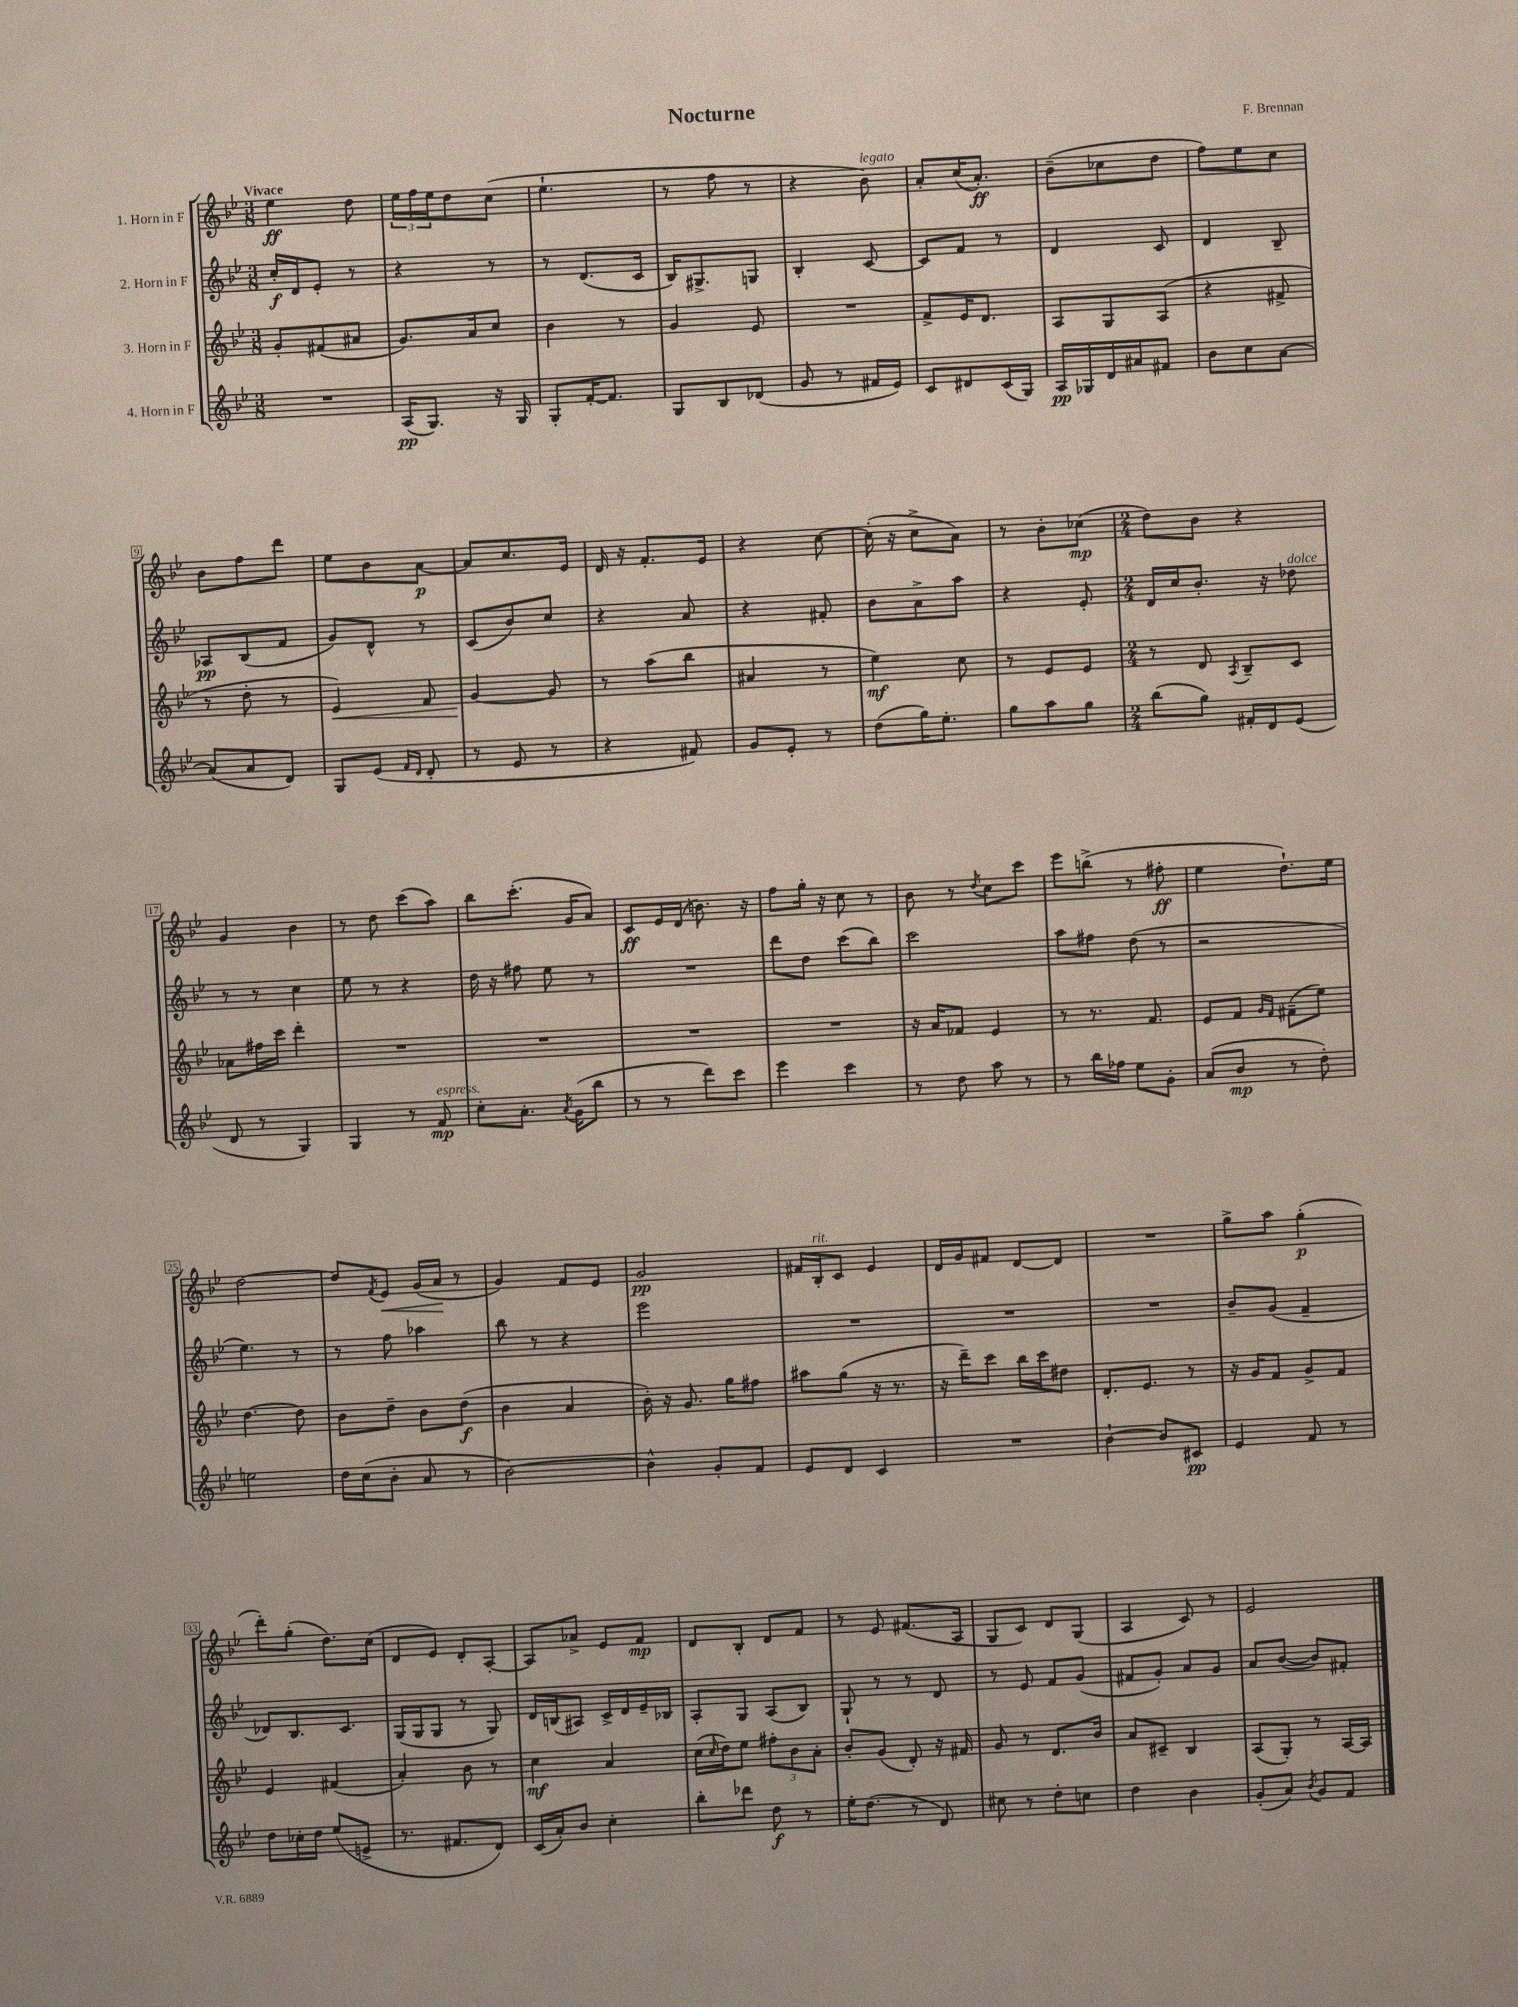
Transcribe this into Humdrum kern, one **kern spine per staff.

**kern	**dynam	**kern	**dynam	**kern	**dynam	**kern	**dynam
*part4	*part4	*part3	*part3	*part2	*part2	*part1	*part1
*staff4	*staff4	*staff3	*staff3	*staff2	*staff2	*staff1	*staff1
*I"4. Horn in F	*	*I"3. Horn in F	*	*I"2. Horn in F	*	*I"1. Horn in F	*
*clefG2	*	*clefG2	*	*clefG2	*	*clefG2	*
*k[b-e-]	*	*k[b-e-]	*	*k[b-e-]	*	*k[b-e-]	*
*M3/8	*	*M3/8	*	*M3/8	*	*M3/8	*
=1	=1	=1	=1	=1	=1	=1	=1
!	!	!	!	!	!	!LO:TX:a:B:t=Vivace	!
4.r	.	8g'/L	.	16cc'/LL	f	4ee-\	ff
.	.	.	.	16d/J	.	.	.
.	.	(8f#X/	.	8e-'/J	.	.	.
.	.	8a#X/J	.	8r	.	8dd\	.
=2	=2	=2	=2	=2	=2	=2	=2
(16A/KL	pp	8.g/L)	.	4r	.	24ee-\LL	.
.	.	.	.	.	.	24ff\	.
8.G/J)	.	.	.	.	.	.	.
.	.	.	.	.	.	24ee-\J	.
.	.	.	.	.	.	8dd\	.
.	.	16a/k	.	.	.	.	.
16r	.	8cc/J	.	8r	.	(8cc\J	.
16G/	.	.	.	.	.	.	.
=3	=3	=3	=3	=3	=3	=3	=3
8G'/L	.	4b-\	.	8r	.	4.ee-`\	.
[16f'/K	.	.	.	(8.d/L	.	.	.
8.f/J]	.	.	.	.	.	.	.
.	.	8r	.	.	.	.	.
.	.	.	.	16c/Jk	.	.	.
=4	=4	=4	=4	=4	=4	=4	=4
8G/L	.	4g/	.	16B-/KL)	.	8r	.
.	.	.	.	8.G#X^/	.	.	.
8B-/	.	.	.	.	.	8ff\	.
(8d-X/J	.	8e-/	.	8Gn/J	.	8r	.
=5	=5	=5	=5	=5	=5	=5	=5
8g/	.	4.r	.	4B-'/	.	4r	.
8r	.	.	.	.	.	.	.
!	!	!	!	!	!	!LO:TX:a:i:t=legato	!
16f#X/LL	.	.	.	[8c/	.	8b-\)	.
16e-/JJ)	.	.	.	.	.	.	.
=6	=6	=6	=6	=6	=6	=6	=6
8c/L	.	8f^/L	.	8c/L]	.	8a'/L	.
8d#X/	.	16e-/K	.	8f/J	.	(16cc/K	.
.	.	8.d/J	.	.	.	8.a'/J)	ff
(16c/L	.	.	.	8r	.	.	.
16G/JJ)	.	.	.	.	.	.	.
=7	=7	=7	=7	=7	=7	=7	=7
16A/LL	pp	8A/L	.	4d/	.	(8b-~\L	.
16G-X/	.	.	.	.	.	.	.
16d/	.	8G/	.	.	.	8cc-X\	.
16a#X/J	.	.	.	.	.	.	.
8f#X/J	.	(8A/J	.	8c/	.	8dd\J	.
=8	=8	=8	=8	=8	=8	=8	=8
8b-\L	.	4r	.	4d/	.	8ff\L)	.
8cc\	.	.	.	.	.	8ee-\	.
[8a\J	.	8f#X^/	.	8B-~/	.	8cc\J	.
!!LO:LB:g=z
=9	=9	=9	=9	=9	=9	=9	=9
(8a/L]	.	8r	.	8A-X/L	pp	8b-\L	.
8a/	.	8dd'\	.	(8B-/	.	8ff\	.
8d/J)	.	8r	.	8f/J	.	8ddd\J	.
=10	=10	=10	=10	=10	=10	=10	=10
!	!	!	!LO:HP:b	!	!	!	!
8G/L	.	4e-/)	<	8g/L)	.	8ee-\L	.
(8e-/J	.	.	.	8d^^/J	.	8b-\	.
16qqf/LL	.	.	.	.	.	.	.
16qqd/JJ	.	.	.	.	.	.	.
8d'/	.	8f/	.	8r	.	[8a\J	p
=11	=11	=11	=11	=11	=11	=11	=11
8r	.	[4g/	.	(8c/L	.	8a/L]	.
8e-/	.	.	.	8b-/)	.	8.cc/	.
8r	.	8g/]	[	8cc/J	.	.	.
.	.	.	.	.	.	16e-/Jk	.
=12	=12	=12	=12	=12	=12	=12	=12
4r	.	8r	.	4r	.	16d/	.
.	.	.	.	.	.	16r	.
.	.	(8aa\L	.	.	.	8.f'/L	.
8f#X/)	.	8bb-\J	.	8a/	.	.	.
.	.	.	.	.	.	16e-/Jk	.
=13	=13	=13	=13	=13	=13	=13	=13
8g/L	.	4a#X/	.	4r	.	4r	.
8e-'/J	.	.	.	.	.	.	.
8r	.	8r	.	8f#X'/	.	[8cc\	.
=14	=14	=14	=14	=14	=14	=14	=14
(8dd\L	.	4ee-\)	mf	8b-\L	.	(16cc'\]	.
.	.	.	.	.	.	16r	.
16gg\K)	.	.	.	8a^\	.	8cc^\L	.
8.ee-'\J	.	.	.	.	.	.	.
.	.	8cc\	.	8aa\J	.	8a\J)	.
=15	=15	=15	=15	=15	=15	=15	=15
8gg\L	.	8r	.	4r	.	8r	.
8aa\	.	8e-/L	.	.	.	8b-'\L	.
8gg\J	.	8e-/J	.	8e-'/	.	(8cc-X\J	mp
=16	=16	=16	=16	=16	=16	=16	=16
*M2/4	*	*M2/4	*	*M2/4	*	*M2/4	*
(8bb-\L	.	8r	.	16d/LL	.	8dd\L)	.
.	.	.	.	16cc/J	.	.	.
8gg\J)	.	8d/	.	8.b-'/J	.	8b-\J	.
.	.	8qA/	.	.	.	.	.
16f#X'/LL	.	8B-~/L	.	.	.	4r	.
16d/J	.	.	.	16r	.	.	.
!	!	!	!	!LO:TX:a:i:t=dolce	!	!	!
(8e-/J	.	8c/J	.	8dd-X\	.	.	.
!!LO:LB:g=z
=17	=17	=17	=17	=17	=17	=17	=17
8d/	.	8a-X\L	.	8r	.	4g/	.
8r	.	16ff#X\L	.	8r	.	.	.
.	.	16ccc\JJ	.	.	.	.	.
4G/)	.	4ddd'\	.	4cc\	.	4b-\	.
=18	=18	=18	=18	=18	=18	=18	=18
4G/	.	2r	.	8ee-\	.	8r	.
.	.	.	.	8r	.	8dd\	.
8r	.	.	.	4r	.	(8ccc\L	.
!LO:TX:a:i:t=espress.	!	!	!	!	!	!	!
8f/	mp	.	.	.	.	8aa\J)	.
=19	=19	=19	=19	=19	=19	=19	=19
8cc'\L	.	2r	.	16dd\	.	8bb-\L	.
.	.	.	.	16r	.	.	.
8.a'\J	.	.	.	8ff#X\	.	(8.ccc'\J	.
.	.	.	.	8ee-\	.	.	.
8qa/	.	.	.	.	.	.	.
(16g\KL	.	.	.	.	.	16g/KL	.
8bb-\J	.	.	.	8r	.	8a/J)	.
=20	=20	=20	=20	=20	=20	=20	=20
8r	.	2r	.	2r	.	8c/L	ff
8r	.	.	.	.	.	16e-/L	.
.	.	.	.	.	.	(16d/JJ	.
8ddd\L)	.	.	.	.	.	8.bn\)	.
8ccc\J	.	.	.	.	.	.	.
.	.	.	.	.	.	16r	.
=21	=21	=21	=21	=21	=21	=21	=21
4eee-\	.	2r	.	8ddd\L	.	8ff\L	.
.	.	.	.	8dd\J	.	16gg'\Jk	.
.	.	.	.	.	.	16r	.
4ccc\	.	.	.	(8ccc\L	.	8cc\	.
.	.	.	.	8bb-\J)	.	8r	.
=22	=22	=22	=22	=22	=22	=22	=22
8r	.	16r	.	2ccc\	.	8b-\	.
.	.	16a/KL	.	.	.	.	.
8dd\	.	8f-X/J	.	.	.	8r	.
.	.	.	.	.	.	8qdd/	.
8aa\	.	4e-/	.	.	.	8cc\L	.
8r	.	.	.	.	.	8ccc\J	.
=23	=23	=23	=23	=23	=23	=23	=23
8r	.	8r	.	8aa\L	.	8eee-\L	.
16bb-\LL	.	8.r	.	8ff#X\J	.	(8bbn^\J	.
16ff-X\JJ	.	.	.	.	.	.	.
8ee-\L	.	.	.	(8dd\	.	8r	.
.	.	8.f/	.	.	.	.	.
8g'\J	.	.	.	8r	.	8ff#X'\	ff
=24	=24	=24	=24	=24	=24	=24	=24
(8a/L	.	8e-/L	.	2r	.	4ee-\	.
8b-/J	mp	8f/J	.	.	.	.	.
.	.	16qqg/LL	.	.	.	.	.
.	.	16qqf/JJ	.	.	.	.	.
8r	.	(8f#X~\L	.	.	.	8.dd`\L)	.
8dd'\)	.	8ee-\J)	.	.	.	.	.
.	.	.	.	.	.	16ee-\Jk	.
!!LO:LB:g=z
=25	=25	=25	=25	=25	=25	=25	=25
2een\	.	[4.dd\	.	4.ee-\)	.	[2dd\	.
.	.	8dd\]	.	8r	.	.	.
=26	=26	=26	=26	=26	=26	=26	=26
16dd\LL	.	8b-\L	.	8r	.	8dd/L]	.
(16cc\J	.	.	.	.	.	.	.
.	.	.	.	.	.	8qf/	.
!	!	!	!	!	!	!	!LO:HP:b
8b-'\J	.	8dd~\J	.	8ff\	.	8e-/J	<
8a/	.	8b-\L	.	4aa-X\	.	(16g/LL	.
.	.	.	.	.	.	16a/JJ	.
8r	.	(8dd\J	f	.	.	8r	[
=27	=27	=27	=27	=27	=27	=27	=27
[2b-\)	.	4b-\	.	8bb-\	.	4g/)	.
.	.	.	.	8r	.	.	.
.	.	4a/	.	4r	.	8f/L	.
.	.	.	.	.	.	8e-/J	.
=28	=28	=28	=28	=28	=28	=28	=28
4b-^^\]	.	16b-'\)	.	2eee-\	.	2g/	pp
.	.	16r	.	.	.	.	.
.	.	8.g/	.	.	.	.	.
8g'/L	.	.	.	.	.	.	.
.	.	16gg\KL	.	.	.	.	.
8f/J	.	8ff#X\J	.	.	.	.	.
=29	=29	=29	=29	=29	=29	=29	=29
8e-/L	.	8aa#X\L	.	2r	.	16f#X/LL	.
!	!	!	!	!	!	!LO:TX:a:i:t=rit.	!
.	.	.	.	.	.	16B-'/J	.
8d/J	.	(8gg\J	.	.	.	8c/J	.
4c/	.	16r	.	.	.	4e-/	.
.	.	8.r	.	.	.	.	.
=30	=30	=30	=30	=30	=30	=30	=30
2r	.	16r	.	2r	.	16d/LL	.
.	.	16ddd~\KL)	.	.	.	16g/J	.
.	.	8ccc\J	.	.	.	8f#X/J	.
.	.	16bb-\LL	.	.	.	[8d/L	.
.	.	16ccc\J	.	.	.	.	.
.	.	8dd#X\J	.	.	.	8d/J]	.
=31	=31	=31	=31	=31	=31	=31	=31
[4b-`\	.	8.d'/L	.	2r	.	2r	.
.	.	8.e-/J	.	.	.	.	.
8b-/L]	.	.	.	.	.	.	.
8c#X/J	pp	8r	.	.	.	.	.
=32	=32	=32	=32	=32	=32	=32	=32
4e-/	.	16r	.	8b-~/L	.	8gg^\L	.
.	.	16g/KL	.	.	.	.	.
.	.	8f/J	.	(8g/J	.	8aa\J	.
8f/	.	8g^/L	.	4f~/	.	(4gg'\	p
8r	.	8f/J	.	.	.	.	.
!!LO:LB:g=z
=33	=33	=33	=33	=33	=33	=33	=33
8dd\L	.	4e-/	.	8d-X/L)	.	8ddd'\L)	.
16cc-X'\L	.	.	.	8.B-/	.	(8gg'\J	.
16dd\JJ	.	.	.	.	.	.	.
(8ee-/L	.	(4f#X/	.	.	.	8.dd\L)	.
.	.	.	.	8.c/J	.	.	.
8en^/J	.	.	.	.	.	.	.
.	.	.	.	.	.	(16cc\Jk	.
=34	=34	=34	=34	=34	=34	=34	=34
8.r	.	4a'/)	.	(16G/LL	.	8d/L	.
.	.	.	.	16G/J	.	.	.
.	.	.	.	8G/J	.	8e-/J)	.
8.f#X/L	.	.	.	.	.	.	.
.	.	8b-\	.	8r	.	8d'/L	.
8d/J)	.	8r	.	8G/)	.	[8A'/J	.
=35	=35	=35	=35	=35	=35	=35	=35
(16c/LL	.	4cc\	mf	16d/LL	.	8A/L]	.
16a'/J)	.	.	.	(16Bn/J	.	.	.
8b-/J	.	.	.	8A#X/J)	.	8a-X^/J	.
4cc'\	.	4a/	.	16c^/LL	.	8e-/L	.
.	.	.	.	16d/	.	.	.
.	.	.	.	16e-~/	.	8f/J	mp
.	.	.	.	16B-X/JJ	.	.	.
=36	=36	=36	=36	=36	=36	=36	=36
8bb-'\L	.	(16cc\LL	.	8A'/L	.	8d/L	.
.	.	16qqcc/	.	.	.	.	.
.	.	16dd\J)	.	.	.	.	.
8ddd-X\J	.	8ee-\J	.	8G/J	.	8B-'/J	.
8dd\	f	12ff#X'\L	.	(8A/L	.	8d/L	.
.	.	12b-\	.	.	.	.	.
8r	.	.	.	8B-/J)	.	8f/J	.
.	.	12a'\J	.	.	.	.	.
=37	=37	=37	=37	=37	=37	=37	=37
16ee-'\KL	.	8b-'/L	.	8G`/	.	8r	.
(8.dd\J	.	.	.	.	.	.	.
.	.	(8g/J	.	8r	.	8e-/	.
8r	.	8d'/)	.	8r	.	(8.f#X/L	.
8d/)	.	16r	.	8d/	.	.	.
.	.	16f#X/	.	.	.	16A/Jk	.
=38	=38	=38	=38	=38	=38	=38	=38
8cc#X\	.	8g/	.	8r	.	8G/L	.
8r	.	8r	.	8e-/	.	8c/J)	.
8dd'\L	.	8.d/L	.	8f/L	.	8d/L	.
8ccn\J	.	.	.	(8g/J	.	(8G/J	.
.	.	16b-/Jk	.	.	.	.	.
=39	=39	=39	=39	=39	=39	=39	=39
4dd\	.	8a/L	.	8f#X/L	.	4A/	.
.	.	8c#X~/J	.	8g'/J)	.	.	.
4b-\	.	4B-/	.	8a/L	.	8c/)	.
.	.	.	.	8g/J	.	8r	.
=40	=40	=40	=40	=40	=40	=40	=40
(8g'/L	.	(8A/L	.	8a/L	.	2e-/	.
8a/J)	.	8G'/J)	.	([8b-/J	.	.	.
8qb-/	.	.	.	.	.	.	.
8g/L	.	8r	.	8b-/L])	.	.	.
8f/J	.	[16A/LL	.	8f#X'/J	.	.	.
.	.	16A/JJ]	.	.	.	.	.
==	==	==	==	==	==	==	==
*-	*-	*-	*-	*-	*-	*-	*-
